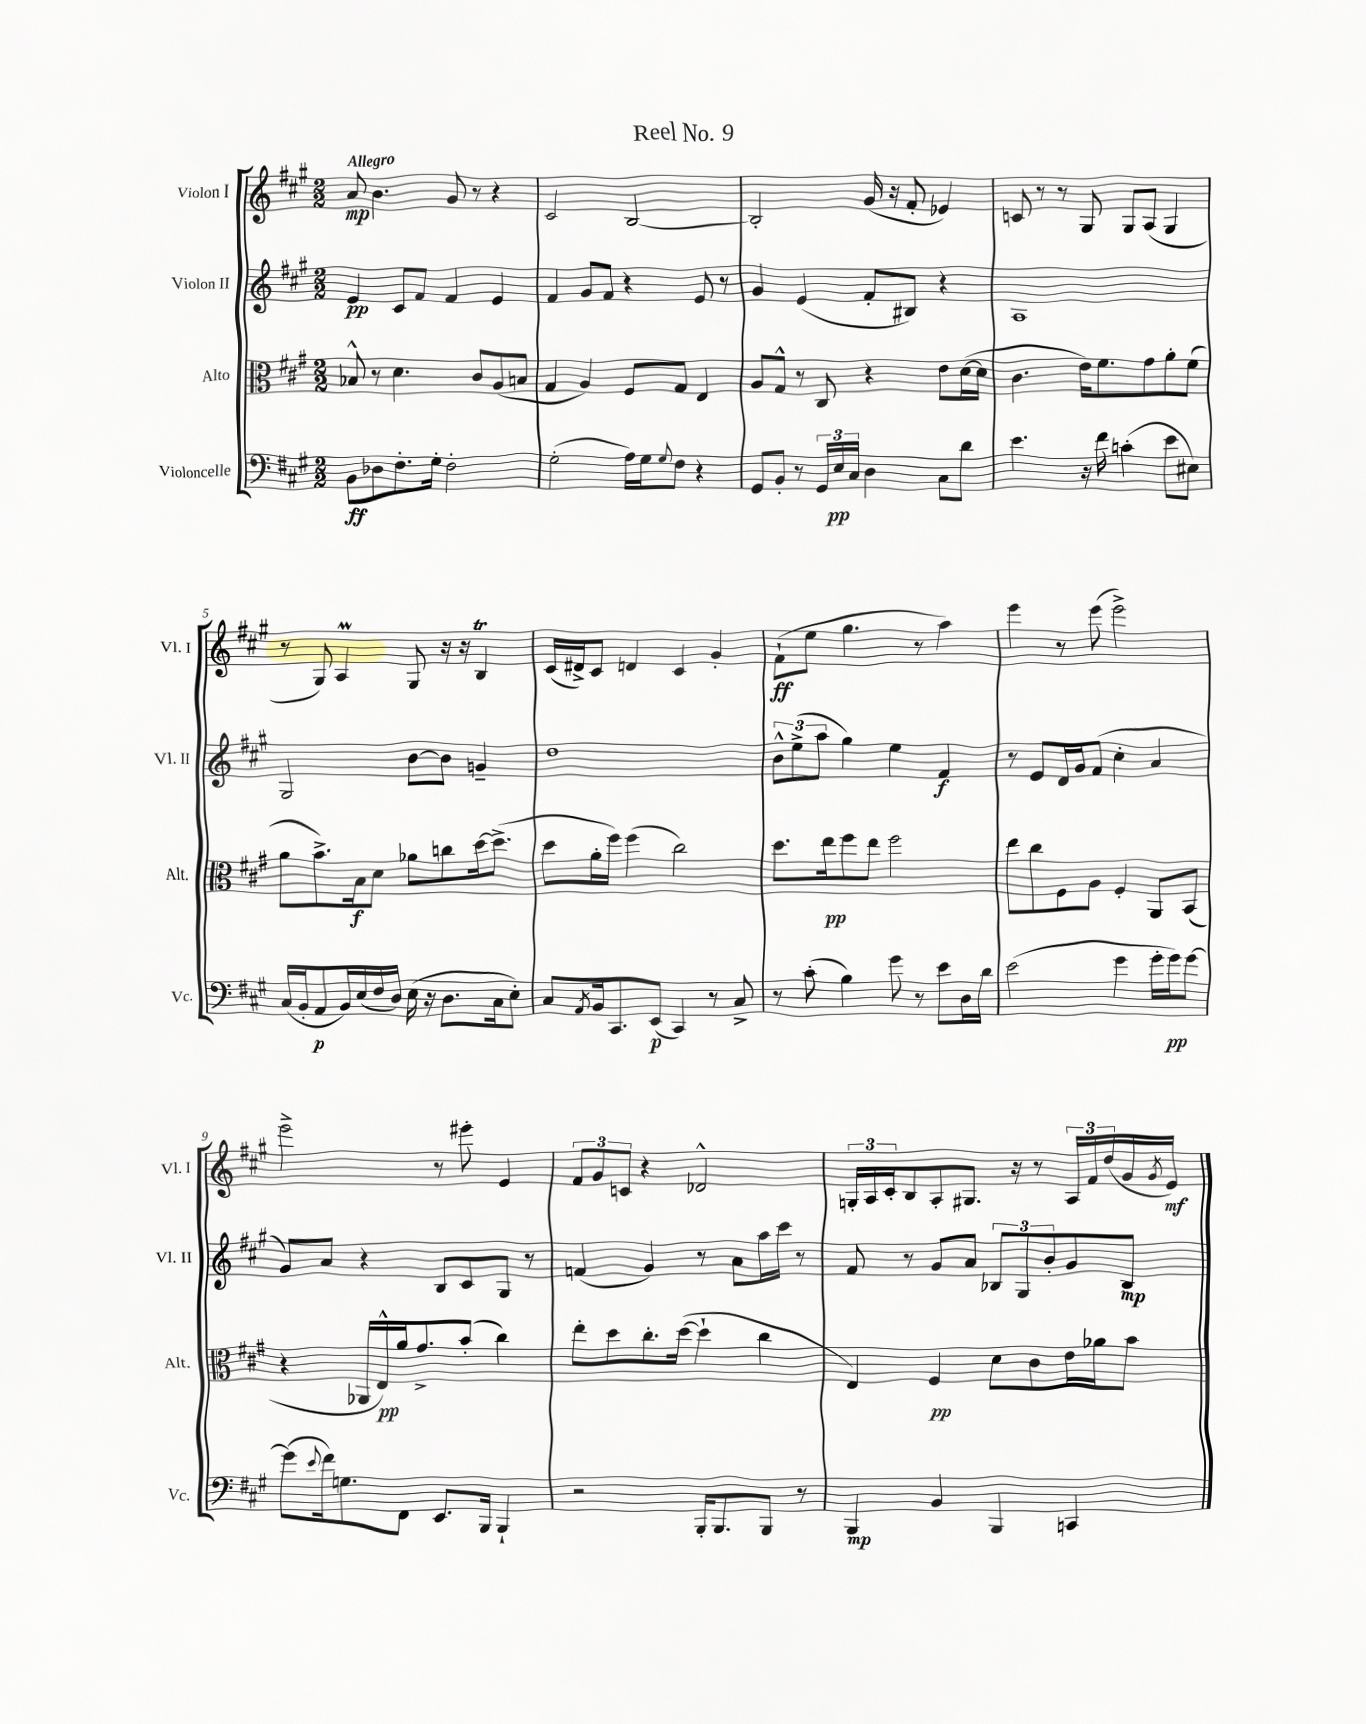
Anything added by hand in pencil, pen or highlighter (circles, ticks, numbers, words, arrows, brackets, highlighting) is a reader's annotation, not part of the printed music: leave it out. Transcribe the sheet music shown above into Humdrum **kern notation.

**kern	**kern	**kern	**kern
*staff4	*staff3	*staff2	*staff1
*clefF4	*clefC3	*clefG2	*clefG2
*k[f#c#g#]	*k[f#c#g#]	*k[f#c#g#]	*k[f#c#g#]
*M2/2	*M2/2	*M2/2	*M2/2
8BB	8B-^^	4e	8a
8D-	8r	.	4.b
8.F#'	4.d	8c#	.
.	.	8f#	.
16G#'	.	.	.
2F#'	.	4f#	8g#
.	8c#	.	8r
.	(8A	4e	4r
.	8B	.	.
=	=	=	=
(2G#'	4G#	4f#	2c#
.	4A)	8g#	.
.	.	8f#	.
16A)	8F#	4r	[2B
16G#	.	.	.
8qqG#	.	.	.
8F#	8G#	.	.
4r	4E	8e	.
.	.	8r	.
=	=	=	=
8GG#	8A	4g#	2B']
8BB'	8G#^^	.	.
8r	8r	(4e	.
24GG#	8C#	.	.
24E	.	.	.
24C#	.	.	.
4D	4r	8f#'	(16g#
.	.	.	16r
.	.	8B#)	8f#'
8C#	8e	4r	4e-)
8d	([16d	.	.
.	16d]	.	.
=	=	=	=
4.e	4.c#	1A	8c
.	.	.	8r
.	.	.	8r
16r	16e)	.	8G#
16f#	8.f#	.	.
(4c'	.	.	8G#
.	8g#	.	(8A
8e	8a'	.	4G#
8E#)	(8f#	.	.
=	=	=	=
(16C#	8a	2G#	8r
16BB'	.	.	.
8AA	8.b^)	.	8G#)
16BB)	.	.	4A
(16E	16B	.	.
16F#	8d	.	.
16D)	.	.	.
(16E	8a-	[8b	8G#
16r	.	.	.
8.D	8cc	8b]	16r
.	.	.	16r
.	[16dd	4g~	4B
16C#	(8.dd^]	.	.
8E')	.	.	.
=	=	=	=
8C#	8dd	1dd	(16c#
.	.	.	16d#^)
8qAA	.	.	.
16BB	16a'	.	8c#
8.CC#	16ff#)	.	.
.	(4ff#	.	4d
(8EE	.	.	.
4CC#)	2cc#)	.	4c#
8r	.	.	4g#'
8C#^	.	.	.
=	=	=	=
8r	8.dd	12b^^	(8f#`
.	.	(12ee^	.
(8c#'	.	.	8ee
.	.	12aa	.
.	16ee	.	.
4B)	8ff#	4gg#)	4.gg#
.	8ee	.	.
8g#	2ff#	4ee	.
8r	.	.	8r
8e	.	4f#	4aa)
16D	.	.	.
16d	.	.	.
=	=	=	=
(2e	8ee	8r	4eee
.	8cc#	8e	.
.	8F#	16d	8r
.	.	16g#	.
.	8A	(8f#	(8eee
4g#	4F#'	4cc#'	2eee^)
16g#'	8AA	4a	.
16g#)	.	.	.
[8g#	(8BB	.	.
=	=	=	=
(8g#]	4r	8g#)	2eee^
8qqe	.	.	.
16f#)	.	8a	.
8.G	.	.	.
.	16AA-	4r	.
.	16E^^)	.	.
8FF#	16a	.	.
.	8.g#^	.	.
8.EE	.	8B	8r
.	(8b'	8c#	8eee#'
16BBB	.	.	.
4BBB`	4cc#)	8G#	4e
.	.	8r	.
=	=	=	=
2r	8ee'	(4f	12f#
.	.	.	12g#
.	8dd	.	.
.	.	.	12c
.	8.cc#'	4g#)	4r
.	([16dd	.	.
16BBB'	4dd`]	8r	2d-^^
8.BBB	.	.	.
.	.	8a	.
8BBB	4cc#	16aa	.
.	.	16ccc#	.
8r	.	8r	.
=	=	=	=
4BBB	4E)	8f#	24G'
.	.	.	24A
.	.	.	24c#'
.	.	8r	8B
4BB	4F#	8g#	8A'
.	.	8a	8.G#
4BBB	8d	12B-	.
.	.	.	16r
.	.	12G#	.
.	8c#	.	8r
.	.	12b'	.
4CC	16e	8g#	24A
.	.	.	24f#
.	16a-	.	.
.	.	.	(24dd
.	8b	8B-	16g#
.	.	.	8qg#
.	.	.	16e)
==	==	==	==
*-	*-	*-	*-
